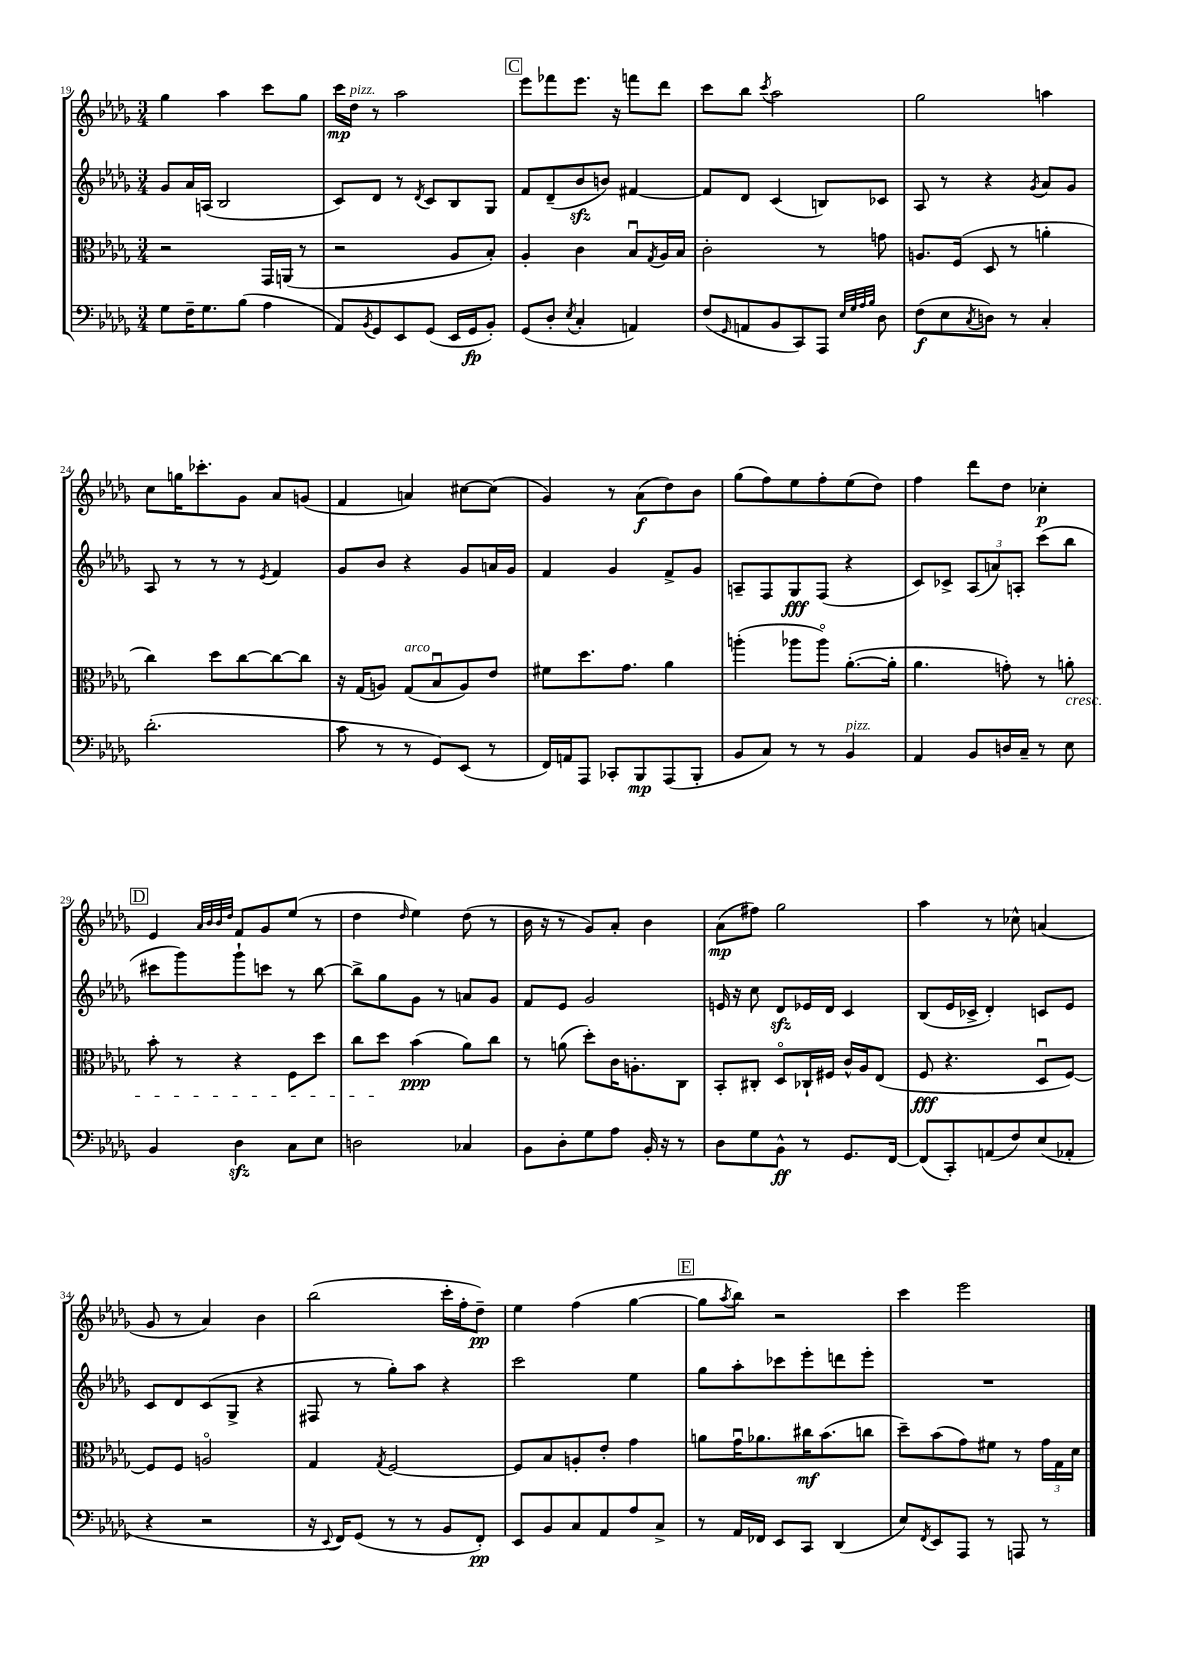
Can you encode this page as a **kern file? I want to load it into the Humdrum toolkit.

**kern	**dynam	**kern	**dynam	**kern	**dynam	**kern	**dynam
*part4	*part4	*part3	*part3	*part2	*part2	*part1	*part1
*staff4	*staff4	*staff3	*staff3	*staff2	*staff2	*staff1	*staff1
*clefF4	*	*clefC3	*	*clefG2	*	*clefG2	*
*k[b-e-a-d-g-]	*	*k[b-e-a-d-g-]	*	*k[b-e-a-d-g-]	*	*k[b-e-a-d-g-]	*
*M3/4	*	*M3/4	*	*M3/4	*	*M3/4	*
=19	=19	=19	=19	=19	=19	=19	=19
8G-\L	.	2r	.	8g-/L	.	4gg-\	.
16F~\K	.	.	.	16a-/L	.	.	.
8.G-\	.	.	.	(16An/JJ	.	.	.
.	.	.	.	2B-/	.	4aa-\	.
(8B-\J	.	.	.	.	.	.	.
4A-\	.	16GG-/LL	.	.	.	8ccc\L	.
.	.	(16AAn/JJ	.	.	.	.	.
.	.	8r	.	.	.	8gg-\J	.
=20	=20	=20	=20	=20	=20	=20	=20
8AA-/L)	.	2r	.	8c/L)	.	16ccc\LL	mp
!	!	!	!	!	!	!LO:TX:a:i:t=pizz.	!
.	.	.	.	.	.	16dd-\JJ	.
8qBB-/	.	.	.	.	.	.	.
8GG-/	.	.	.	8d-/J	.	8r	.
8EE-/	.	.	.	8r	.	2aa-\	.
.	.	.	.	8qd-/	.	.	.
(8GG-/J	.	.	.	8c/L	.	.	.
16EE-/LL	.	8A-/L	.	8B-/	.	.	.
16GG-/J	fp	.	.	.	.	.	.
8BB-'/J)	.	8B-'/J)	.	8G-/J	.	.	.
!!LO:REH:place=s1:t=C
=21	=21	=21	=21	=21	=21	=21	=21
(8GG-/L	.	4A-'/	.	8f/L	.	8eee-\L	.
8D-'/J	.	.	.	(8d-~/	.	8fff-X\	.
8qE-/	.	.	.	.	.	.	.
4C'/	.	4c\	.	8b-zz/	.	8.eee-\J	.
.	.	.	.	8bn/J)	.	.	.
.	.	.	.	.	.	16r	.
4AAn/)	.	8B-u/L	.	[4f#X/	.	8fffn\L	.
.	.	8qG-/	.	.	.	.	.
.	.	16A-/L	.	.	.	8ddd-\J	.
.	.	16B-/JJ	.	.	.	.	.
=22	=22	=22	=22	=22	=22	=22	=22
(8F/L	.	2c'\	.	8f#/L]	.	8ccc\L	.
16qqGG-/	.	.	.	.	.	.	.
8AAn/	.	.	.	8d-/J	.	8bb-\J	.
.	.	.	.	.	.	8qccc/	.
8BB-/	.	.	.	(4c/	.	2aa-\	.
8CC/)	.	.	.	.	.	.	.
8AAA-/J	.	8r	.	8Bn/L)	.	.	.
32qqE-/LLL	.	.	.	.	.	.	.
32qqG-/	.	.	.	.	.	.	.
32qqA-/	.	.	.	.	.	.	.
32qqB-/JJJ	.	.	.	.	.	.	.
8D-\	.	8gn\	.	8c-X/J	.	.	.
=23	=23	=23	=23	=23	=23	=23	=23
(8F\L	f	8.An/L	.	8A-/	.	2gg-\	.
8E-\	.	.	.	8r	.	.	.
.	.	(16F/Jk	.	.	.	.	.
8qC/	.	.	.	.	.	.	.
8Dn\J)	.	8D-/	.	4r	.	.	.
8r	.	8r	.	.	.	.	.
.	.	.	.	8qg-/	.	.	.
4C'/	.	4an'\	.	8a-/L	.	4aan\	.
.	.	.	.	8g-/J	.	.	.
!!LO:LB:g=z
=24	=24	=24	=24	=24	=24	=24	=24
(2.d-'\	.	4cc\)	.	8A-/	.	8cc\L	.
.	.	.	.	8r	.	16ggn\K	.
.	.	.	.	.	.	8.ccc-X'\	.
.	.	8dd-\L	.	8r	.	.	.
.	.	[8cc\	.	8r	.	8g-\J	.
.	.	.	.	8qe-/	.	.	.
.	.	8cc\_	.	4f/	.	8a-/L	.
.	.	8cc\J]	.	.	.	(8gn/J	.
=25	=25	=25	=25	=25	=25	=25	=25
8c\	.	16r	.	8g-/L	.	4f/	.
.	.	(16G-/KL	.	.	.	.	.
8r	.	8An/J)	.	8b-/J	.	.	.
!	!	!LO:TX:a:i:t=arco	!	!	!	!	!
8r	.	(8G-/L	.	4r	.	4an/)	.
8GG-/L)	.	8B-u/	.	.	.	.	.
(8EE-/J	.	8A/)	.	8g-/L	.	[8cc#X\L	.
8r	.	8e-/J	.	16an/L	.	(8cc#\J]	.
.	.	.	.	16g-/JJ	.	.	.
=26	=26	=26	=26	=26	=26	=26	=26
16FF/LL)	.	8f#X\L	.	4f/	.	4g-/)	.
16AAn/J	.	.	.	.	.	.	.
8AAA-/J	.	8.dd-\	.	.	.	.	.
8CC-X'/L	.	.	.	4g-/	.	8r	.
.	.	8.g-\J	.	.	.	.	.
8BBB-/	mp	.	.	.	.	(8a-\L	f
(8AAA-/	.	4a-\	.	8f^/L	.	8dd-\)	.
8BBB-'/J	.	.	.	8g-/J	.	8b-\J	.
=27	=27	=27	=27	=27	=27	=27	=27
8BB-/L	.	(4aan'\	.	8An~/L	.	(8gg-\L	.
8C/J)	.	.	.	8F/	.	8ff\)	.
8r	.	8aa-X\L	.	8G-/	fff	8ee-\	.
8r	.	8aa-\J)	.	(8F/J	.	8ff'\	.
!LO:TX:a:i:t=pizz.	!	!	!	!	!	!	!
4BB-/	.	([8.a-'\L	.	4r	.	(8ee-\	.
.	.	.	.	.	.	8dd-\J)	.
.	.	16a-'\Jk]	.	.	.	.	.
=28	=28	=28	=28	=28	=28	=28	=28
4AA-/	.	4.a-\	.	8c/L)	.	4ff\	.
.	.	.	.	8c-X^/J	.	.	.
8BB-/L	.	.	.	(12A-/L	.	8ddd-\L	.
.	.	.	.	12an/)	.	.	.
16Dn/L	.	8gn'\)	.	.	.	8dd-\J	.
.	.	.	.	12An'/J	.	.	.
16C~/JJ	.	.	.	.	.	.	.
8r	.	8r	.	(8ccc\L	.	4cc-X'\	p
!	!	!LO:TX:b:i:t=cresc.	!	!	!	!	!
8E-\	.	8an'\	.	8bb-\J	.	.	.
!!LO:LB:g=z
!!LO:REH:place=s1:t=D
=29	=29	=29	=29	=29	=29	=29	=29
4BB-/	.	8b-'\	.	8ccc#X\L	.	4e-/	.
.	.	8r	.	8ggg-\)	.	.	.
.	.	.	.	.	.	32qqa-/LLL	.
.	.	.	.	.	.	32qqb-/	.
.	.	.	.	.	.	32qqb-/	.
.	.	.	.	.	.	32qqdd-/JJJ	.
4D-zz\	.	4r	.	8ggg-`\	.	8f/L	.
.	.	.	.	8cccn\J	.	8g-/	.
8C\L	.	8F\L	.	8r	.	(8ee-/J	.
8E-\J	.	8dd-\J	.	[8bb-\	.	8r	.
=30	=30	=30	=30	=30	=30	=30	=30
2Dn\	.	8cc\L	.	8bb-^\L]	.	4dd-\	.
.	.	8dd-\J	.	8gg-\	.	.	.
.	.	.	.	.	.	16qqdd-/	.
.	.	(4b-\	ppp	8g-\J	.	4ee-\)	.
.	.	.	.	8r	.	.	.
4C-X/	.	8a-\L)	.	8an/L	.	(8dd-\	.
.	.	8cc\J	.	8g-/J	.	8r	.
=31	=31	=31	=31	=31	=31	=31	=31
8BB-\L	.	8r	.	8f/L	.	16b-\	.
.	.	.	.	.	.	16r	.
8D-'\	.	(8an\	.	8e-/J	.	8r	.
8G-\	.	8dd-'\L)	.	2g-/	.	8g-/L)	.
8A-\J	.	16c\K	.	.	.	8a-'/J	.
.	.	8.An'\	.	.	.	.	.
16BB-'/	.	.	.	.	.	4b-\	.
16r	.	.	.	.	.	.	.
8r	.	8C\J	.	.	.	.	.
=32	=32	=32	=32	=32	=32	=32	=32
8D-\L	.	8BB-'/L	.	16en/	.	(8a-\L	mp
.	.	.	.	16r	.	.	.
8G-\	.	8C#X'/J	.	8cc\	.	8ff#X\J)	.
8BB-^^\J	ff	8D-/L	.	8d-zz/L	.	2gg-\	.
8r	.	16C-X`/L	.	16e-X/L	.	.	.
.	.	16F#X/JJ	.	16d-/JJ	.	.	.
8.GG-/L	.	16c^^/LL	.	4c/	.	.	.
.	.	16A-/J	.	.	.	.	.
.	.	(8E-/J	.	.	.	.	.
[16FF/Jk	.	.	.	.	.	.	.
=33	=33	=33	=33	=33	=33	=33	=33
(8FF/L]	.	8F/	fff	(8B-/L	.	4aa-\	.
8CC'/)	.	4.r	.	16e-/L	.	.	.
.	.	.	.	16c-X^/JJ	.	.	.
(8AAn/	.	.	.	4d-'/)	.	8r	.
8F/)	.	.	.	.	.	8cc-X^^\	.
(8E-/	.	8D-u/L	.	8cn/L	.	(4an/	.
8AA-X'/J	.	[8F/J)	.	8e-/J	.	.	.
!!LO:LB:g=z
=34	=34	=34	=34	=34	=34	=34	=34
4r	.	8F/L]	.	8c/L	.	8g-/	.
.	.	8F/J	.	8d-/	.	8r	.
2r	.	2An/	.	(8c/	.	4a-/)	.
.	.	.	.	8G-^/J	.	.	.
.	.	.	.	4r	.	4b-\	.
=35	=35	=35	=35	=35	=35	=35	=35
16r	.	4G-/	.	8F#X/	.	(2bb-\	.
8qqEE-/	.	.	.	.	.	.	.
16FF/KL)	.	.	.	.	.	.	.
(8GG-/J	.	.	.	8r	.	.	.
.	.	8qG-/	.	.	.	.	.
8r	.	[2F/	.	8gg-'\L)	.	.	.
8r	.	.	.	8aa-\J	.	.	.
8BB-/L	.	.	.	4r	.	16ccc'\LL	.
.	.	.	.	.	.	16ff'\J	.
8FF'/J)	pp	.	.	.	.	8dd-~\J)	pp
=36	=36	=36	=36	=36	=36	=36	=36
8EE-/L	.	8F/L]	.	2ccc\	.	4ee-\	.
8BB-/	.	8B-/	.	.	.	.	.
8C/	.	8An'/	.	.	.	(4ff\	.
8AA-/	.	8e-'/J	.	.	.	.	.
8A-/	.	4g-\	.	4ee-\	.	[4gg-\	.
8C^/J	.	.	.	.	.	.	.
!!LO:REH:place=s1:t=E
=37	=37	=37	=37	=37	=37	=37	=37
8r	.	8an\L	.	8gg-\L	.	8gg-\L]	.
.	.	.	.	.	.	8qaa-/	.
16AA-/LL	.	16g-u\K	.	8aa-'\	.	8bb-\J)	.
16FF-X/JJ	.	8.a-X\	.	.	.	.	.
8EE-/L	.	.	.	8ccc-X\	.	2r	.
8CC/J	.	16cc#X\K	mf	8eee-'\	.	.	.
.	.	(8.b-\	.	.	.	.	.
(4DD-/	.	.	.	8dddn\	.	.	.
.	.	8ccn\J	.	8eee-'\J	.	.	.
=38	=38	=38	=38	=38	=38	=38	=38
8E-/L)	.	8dd-~\L)	.	2.r	.	4ccc\	.
8qFF/	.	.	.	.	.	.	.
8EE-/	.	(8b-\	.	.	.	.	.
8AAA-/J	.	8g-\)	.	.	.	2eee-\	.
8r	.	8f#X\J	.	.	.	.	.
8AAAn/	.	8r	.	.	.	.	.
8r	.	24g-\LL	.	.	.	.	.
.	.	24G-\	.	.	.	.	.
.	.	24d-\JJ	.	.	.	.	.
==	==	==	==	==	==	==	==
*-	*-	*-	*-	*-	*-	*-	*-
